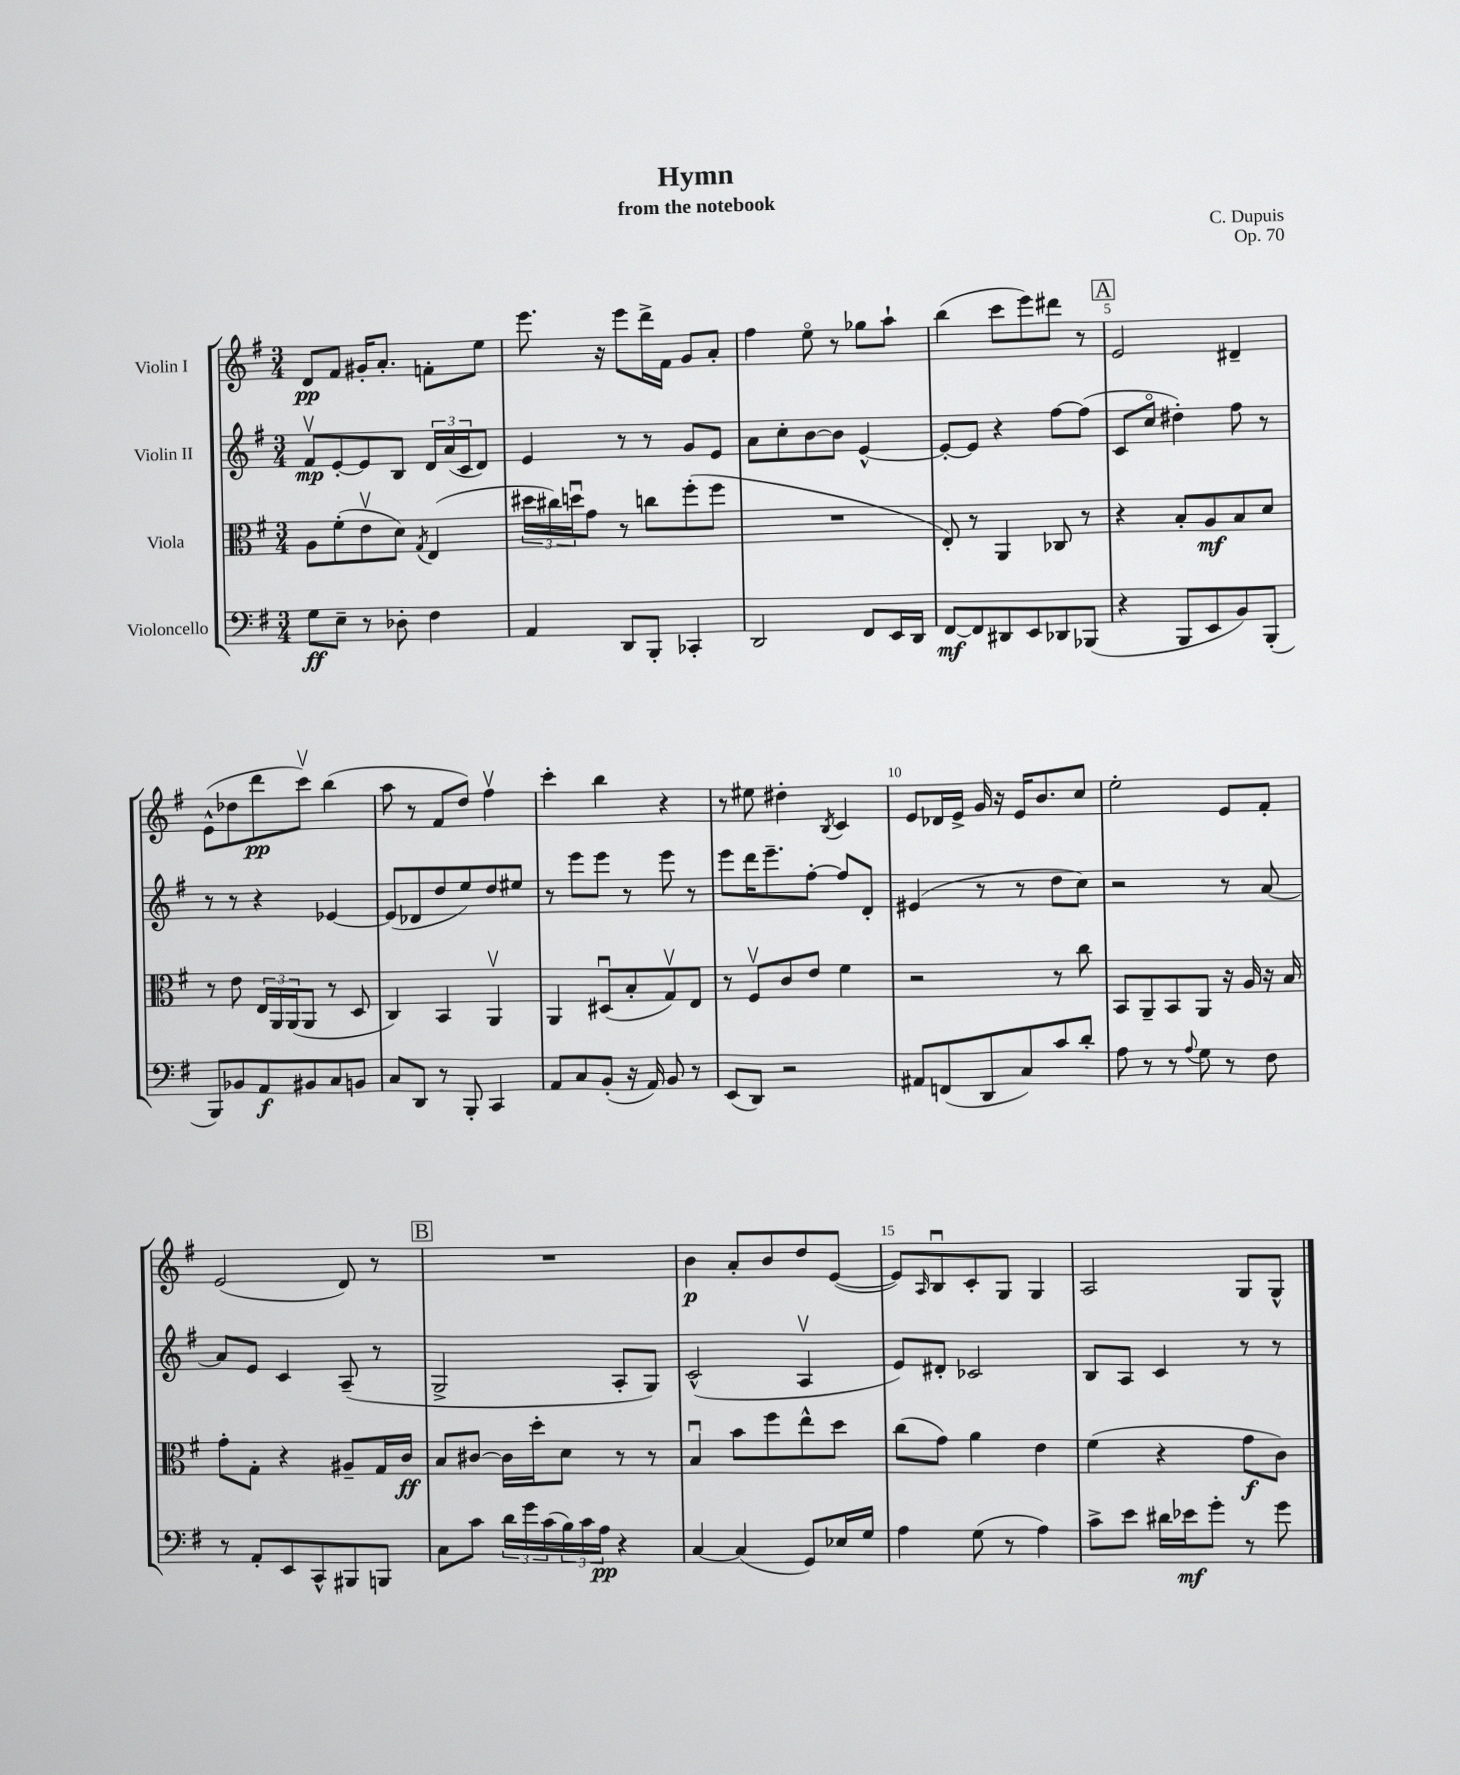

**kern	**kern	**kern	**kern
*staff4	*staff3	*staff2	*staff1
*clefF4	*clefC3	*clefG2	*clefG2
*k[f#]	*k[f#]	*k[f#]	*k[f#]
*M3/4	*M3/4	*M3/4	*M3/4
8G	8A	8f#v	8d
8E~	(8f#'	[8e'	8f#
8r	8ev	8e]	16g#'
.	.	.	8.a'
8D-'	8d)	8B	.
.	8qG	.	.
4F#	(4E	24d	8f'
.	.	(24a	.
.	.	24c	.
.	.	8d)	8ee
=	=	=	=
4AA	24dd#	4e	8.eee
.	24cc#)	.	.
.	24ddu	.	.
.	8g	.	.
.	.	.	16r
8DD	8r	8r	8eee
8BBB'	8cc	8r	16ddd^
.	.	.	16f#
4CC-'	(8ff#'	8g	8g
.	8ff#	8e	8a'
=	=	=	=
2DD	2.r	8a	4ff#
.	.	8cc'	.
.	.	[8b	8eeo
.	.	8b]	8r
8FF#	.	[4e^^	8gg-
16EE	.	.	8aa`
16DD	.	.	.
=	=	=	=
[8FF#	8E')	8e'_	(4bb
8FF#]	8r	8e]	.
8DD#	4AA	4r	8ccc
8EE	.	.	8eee)
8DD-	8C-	[8ff#	8ddd#
(8BBB-	8r	(8ff#]	8r
=	=	=	=
4r	4r	8c	2e
.	.	8cco	.
8BBB	8B'	4dd#')	.
8EE	8A	.	.
8BB)	8B	8ff#	4d#~
(8BBB'	8d	8r	.
=	=	=	=
8BBB)	8r	8r	(8e^^
8BB-	8e	8r	8dd-
8AA	24E	4r	8ddd
.	24AA	.	.
.	(24AA	.	.
8BB#	8AA	.	8cccv)
8C	8r	[4e-	(4bb
8BB	8D	.	.
=	=	=	=
8C	4C)	(8e-]	8aa
8DD	.	8d-	8r
8r	4BB	8dd	8f#
8BBB'	.	8ee)	8dd)
4CC	4AAv	8dd	4ff#v
.	.	8ee#	.
=	=	=	=
8AA	4AA	8r	4ccc'
8C	.	8eee	.
(8BB'	(8D#u	8eee	4bb
16r	8B'	8r	.
16AA)	.	.	.
8BB	8Gv)	8eee	4r
8r	8E	8r	.
=	=	=	=
(8EE	8r	8eee	8r
8DD)	8F#v	16ddd	8ee#
.	.	8.eee~	.
2r	8c	.	4dd#'
.	8e	[8ff#'	.
.	.	.	8qB
.	4f#	8ff#]	4c
.	.	8d'	.
=	=	=	=
8AA#	2r	(4e#	8e
(8FF	.	.	16d-
.	.	.	16e^
8DD	.	8r	16g
.	.	.	16r
8C)	.	8r	16e
.	.	.	8.b
8c	8r	8dd	.
8d'	8cc	8cc)	8cc
=	=	=	=
8A	8BB	2r	2ee'
8r	8AA~	.	.
8r	8BB	.	.
8qqA	.	.	.
8G	8AA	.	.
8r	16r	8r	8e
.	16A	.	.
8F#	16r	[8a	8f#'
.	16B	.	.
=	=	=	=
8r	8g'	8a]	(2e
8AA'	8G'	8e	.
8EE	4r	4c	.
8CC^^	.	.	.
8BBB#	8A#~	(8A~	8d)
8BBB	16G	8r	8r
.	16c	.	.
=	=	=	=
8C	8B	2G^	2.r
8c	[8c#	.	.
24d	16c#]	.	.
24g	.	.	.
.	16dd'	.	.
(24c	.	.	.
24B)	8d	.	.
24c	.	.	.
24A	.	.	.
4r	8r	8A'	.
.	8r	8G)	.
=	=	=	=
[4C	4Bu	(2c^^	4b
(4C]	8b	.	8a'
.	8ff#	.	8b
8GG)	8ee^^	4Av	8dd
16E-	8dd	.	([8e
16G	.	.	.
=	=	=	=
4A	(8cc	8e)	8e])
.	.	.	16qqA
.	8g)	8d#'	8Bu
(8G	4a	2c-	8c'
8r	.	.	8G
4A)	4e	.	4G
=	=	=	=
8c^	(4f#	8B	2A
8e	.	8A	.
16d#	4r	4c	.
16e-	.	.	.
8g'	.	.	.
8r	8g	8r	8G
8g	8c)	8r	8G^^
==	==	==	==
*-	*-	*-	*-
